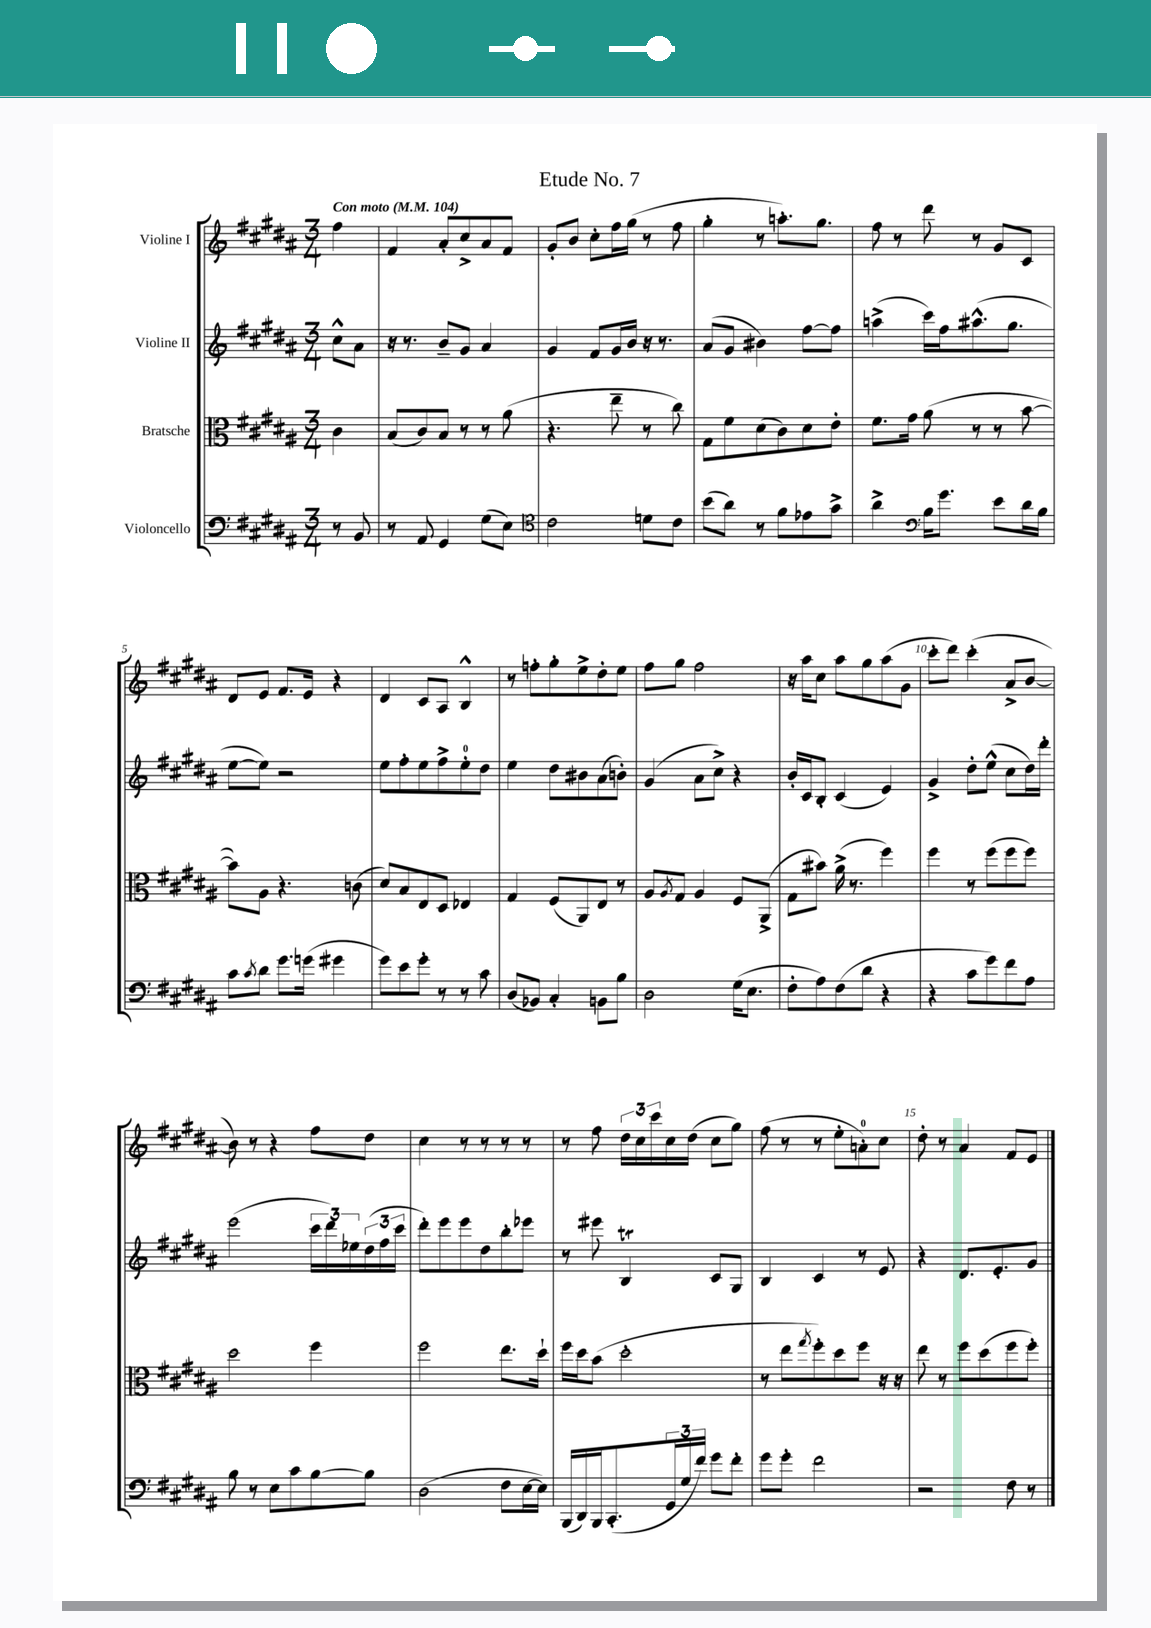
\header { title = "Etude No. 7" }
<<
\new StaffGroup <<
\new Staff = "s0" \with { instrumentName = "Violine I" } {
    \clef treble \key b \major \numericTimeSignature \time 3/4 \partial 4 \tempo "Con moto" 4 = 104
    fis''4 |
    fis'4 ais'8-. cis''8-> ais'8 fis'8 |
    gis'8-. b'8 cis''8-. fis''16 gis''16( r8 fis''8 |
    gis''4-. r8 a''8.-.) gis''8. |
    fis''8 r8 dis'''8 r8 gis'8 cis'8 |
    dis'8 e'8 fis'8. e'16 r4 |
    dis'4 cis'8 ais8 b4-^ |
    r8 f''8-. gis''8-. e''8-> dis''8-. e''8 |
    fis''8 gis''8 fis''2 |
    r16 ais''16 cis''8 ais''8 gis''8 ais''8( gis'8 |
    cis'''8-. dis'''8) cis'''4-.( ais'8-> b'8~ |
    b'8) r8 r4 fis''8 dis''8 |
    cis''4 r8 r8 r8 r8 |
    r8 fis''8 \tuplet 3/2 { dis''16 cis''16 cis'''16 } cis''16 dis''16( cis''8 gis''8) |
    fis''8( r8 r8 e''8-. a'8-0-.) cis''8 |
    dis''8-. r8 ais'4 fis'8 e'8 \bar "|." |
}
\new Staff = "s1" \with { instrumentName = "Violine II" } {
    \clef treble \key b \major \numericTimeSignature \time 3/4 \partial 4
    cis''8-^ ais'8 |
    r16 r8. b'8-- gis'8 ais'4 |
    gis'4 fis'8 gis'16 b'16 r16 r8. |
    ais'8( gis'8 bis'4) fis''8~ fis''8 |
    a''4->( cis'''16) fis''16 ais''8.-^( gis''8. |
    e''8~ e''8) r2 |
    e''8 fis''8-. e''8 fis''8-> e''8-0-. dis''8 |
    e''4 dis''8 bis'8 ais'8( b'8-.) |
    gis'4( ais'8 cis''8->) r4 |
    b'16-. cis'16 b8-. cis'4( e'4) |
    gis'4-> dis''8-. e''8-^( cis''8 dis''16) dis'''16-. |
    e'''2( \tuplet 3/2 { cis'''16 dis'''16) ees''16 } \tuplet 3/2 { dis''16( fis''16 cis'''16 } |
    dis'''8-.) e'''8 e'''8 dis''8 b''8-. ees'''8 |
    r8 eis'''8 b4\trill cis'8 gis8 |
    b4 cis'4 r8 e'8 |
    r4 dis'8. e'8.-. gis'8 \bar "|." |
}
\new Staff = "s2" \with { instrumentName = "Bratsche" } {
    \clef alto \key b \major \numericTimeSignature \time 3/4 \partial 4
    cis'4 |
    b8( cis'8) b8 r8 r8 ais'8( |
    r4. e''8-- r8 cis''8) |
    gis8 fis'8 dis'8( cis'8) dis'8 e'8-. |
    fis'8. gis'16 ais'8( r8 r8 b'8~ |
    b'8) ais8 r4. c'8( |
    dis'8) b8 e8 dis8 ees4 |
    gis4 fis8( ais,8) e8 r8 |
    ais8 \acciaccatura { ais8 } gis8 ais4 fis8 ais,8->( |
    gis8 bis'8) ais'16->( r8. fis''4) |
    fis''4 r8 fis''8( fis''8 fis''8) |
    dis''2 fis''4 |
    fis''2 e''8. dis''16-! |
    fis''16 dis''16 b'8( dis''2-. |
    r8 e''8 \acciaccatura { gis''8 } fis''8-.) dis''8 fis''8 r16 r16 |
    e''8 r8 fis''8 dis''8( fis''8 fis''8-.) \bar "|." |
}
\new Staff = "s3" \with { instrumentName = "Violoncello" } {
    \clef bass \key b \major \numericTimeSignature \time 3/4 \partial 4
    r8 b,8 |
    r8 ais,8 gis,4 gis8( e8) |
    \clef tenor cis'2 d'8 cis'8 |
    b'8( ais'8) r8 fis'8 ees'8 gis'8-> |
    ais'4-> \clef bass b16 gis'8. e'8 dis'16 b16 |
    cis'8 \acciaccatura { cis'8 } dis'8 gis'8. g'16( gis'4 |
    gis'8) e'8 gis'8-. r8 r8 cis'8 |
    dis8( bes,8) cis4-. b,8 b8 |
    dis2 gis16( e8. |
    fis8-. ais8) fis8( dis'8 r4 |
    r4 cis'8 gis'8) fis'8 ais8 |
    b8 r8 e8 cis'8 b8~ b8 |
    dis2( fis8 e16~ e16) |
    b,,16( dis,16) b,,16 cis,8.-.( \tuplet 3/2 { gis,16 gis16 fis'16) } gis'8 fis'8-. |
    gis'8 gis'8-. fis'2 |
    r2 fis8 r8 \bar "|." |
}
>>
>>
\layout { \context { \Score \override BarNumber.break-visibility = ##(#f #t #t) barNumberVisibility = #(every-nth-bar-number-visible 5) } }
